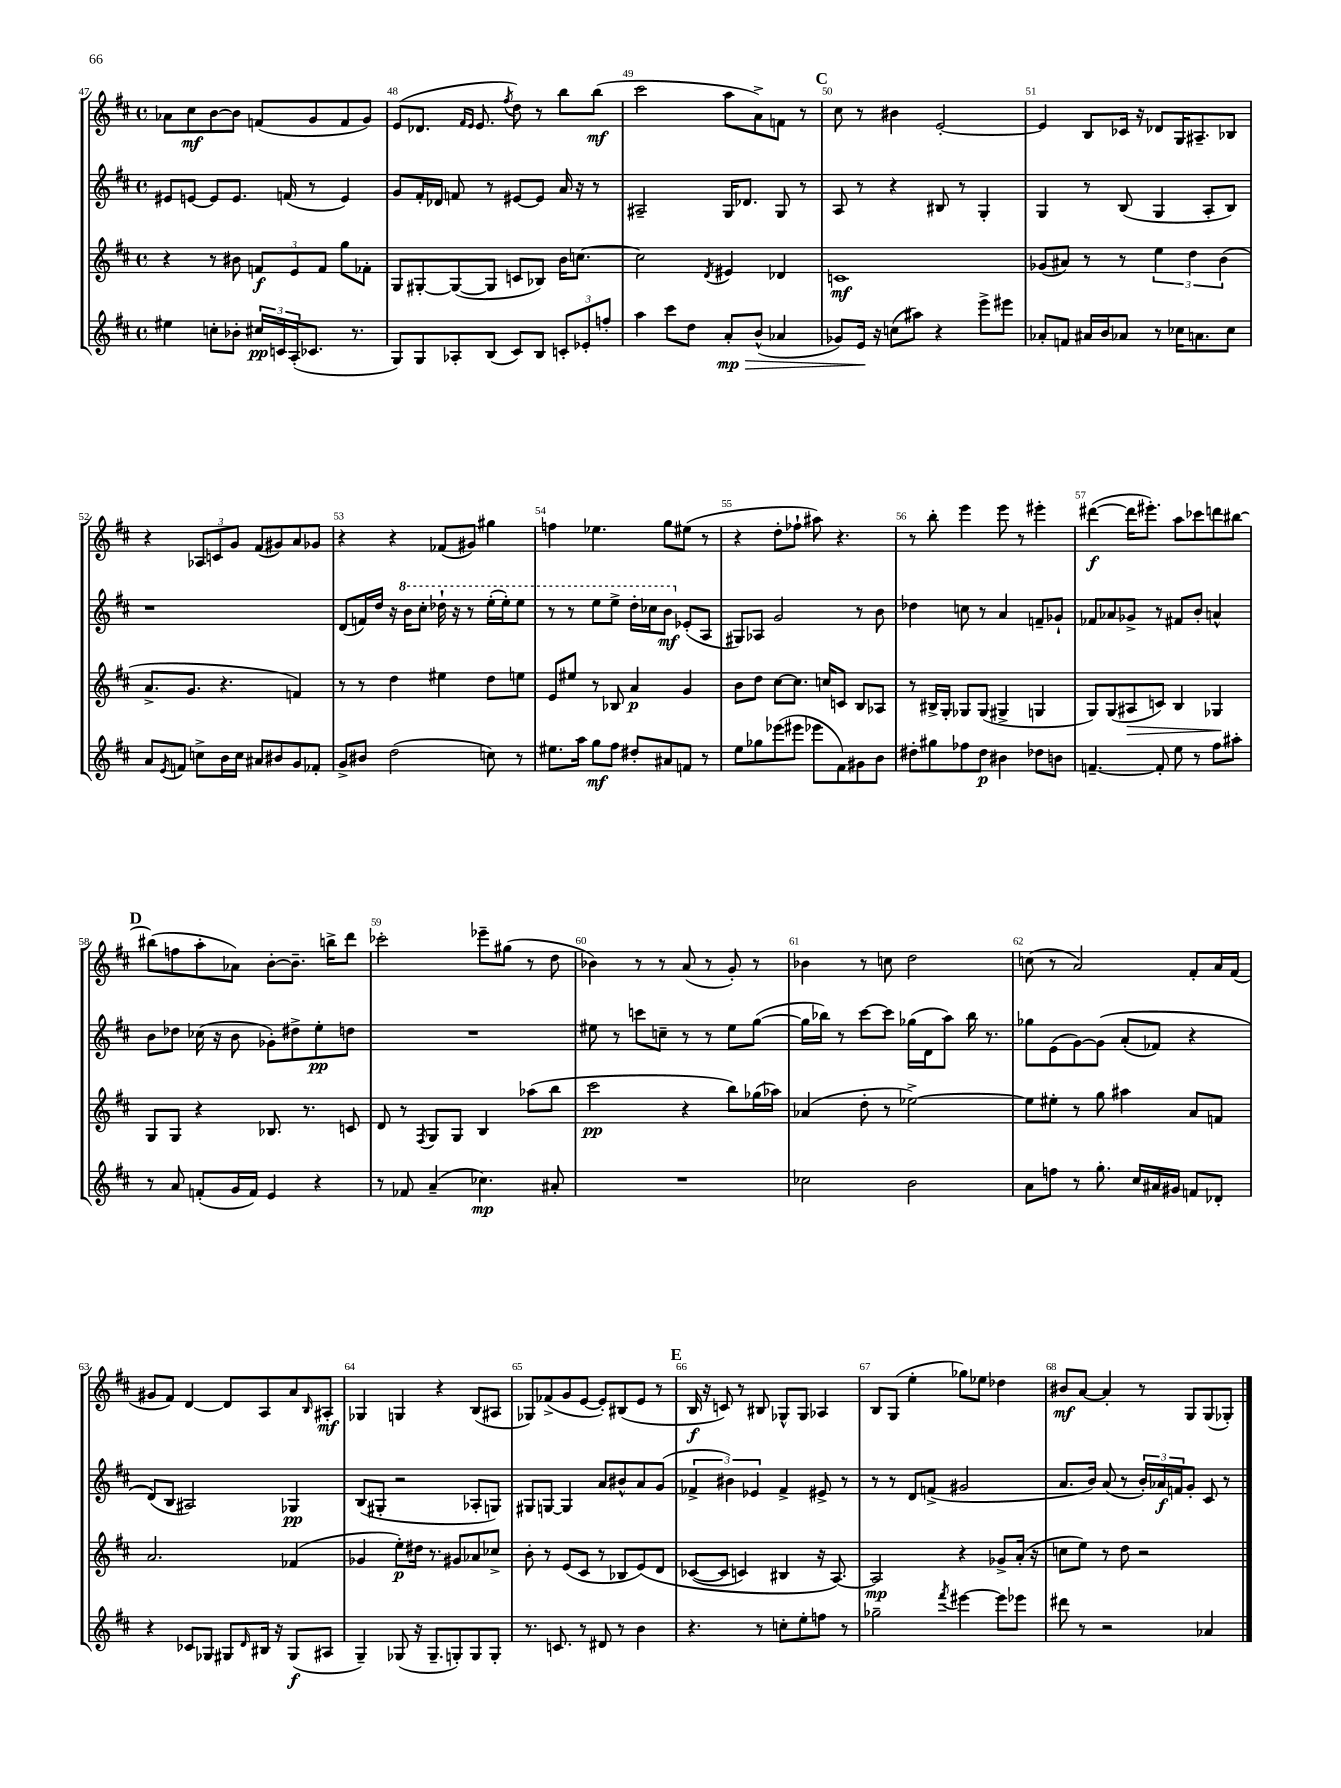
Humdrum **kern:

**kern	**dynam	**kern	**dynam	**kern	**dynam	**kern	**dynam
*part4	*part4	*part3	*part3	*part2	*part2	*part1	*part1
*staff4	*staff4	*staff3	*staff3	*staff2	*staff2	*staff1	*staff1
*clefG2	*	*clefG2	*	*clefG2	*	*clefG2	*
*k[f#c#]	*	*k[f#c#]	*	*k[f#c#]	*	*k[f#c#]	*
*M4/4	*	*M4/4	*	*M4/4	*	*M4/4	*
*met(c)	*	*met(c)	*	*met(c)	*	*met(c)	*
=47	=47	=47	=47	=47	=47	=47	=47
4ee#X\	.	4r	.	8e#X/L	.	8a-X\L	.
.	.	.	.	[8en/J	.	8cc#\	mf
8ccn'\L	.	8r	.	8e/L]	.	[8b\	.
8b-X'\J	.	8b#X\	.	8.e/J	.	8b\J]	.
24cc#X/LL	pp	12fn/L	f	.	.	(8fn/L	.
24cn/	.	.	.	.	.	.	.
.	.	.	.	(16fn/	.	.	.
(24A'/J	.	12e/	.	.	.	.	.
8.c-X/J	.	.	.	8r	.	8g/	.
.	.	12f/J	.	.	.	.	.
.	.	8gg\L	.	4e/)	.	8f/	.
8.r	.	.	.	.	.	.	.
.	.	8f-X'\J	.	.	.	8g/J)	.
=48	=48	=48	=48	=48	=48	=48	=48
8G/L)	.	8G/L	.	8g/L	.	(8e/L	.
8G/	.	[8G#X'/	.	16f#'/L	.	8.d-X/J	.
.	.	.	.	16d-X/JJ	.	.	.
8A-X'/	.	(8G#/_	.	8fn/	.	.	.
.	.	.	.	.	.	16qqf#/LL	.
.	.	.	.	.	.	16qqe/JJ	.
.	.	.	.	.	.	8.e/	.
(8B/J	.	8G#/J]	.	8r	.	.	.
.	.	.	.	.	.	8qff#/	.
8c#/L)	.	8cn/L	.	[8e#X/L	.	8dd\)	.
8B/J	.	8B-X/J)	.	8e#/J]	.	8r	.
12cn'/L	.	16b\KL	.	16a/	.	8bb\L	.
.	.	[8.ccn\J	.	16r	.	.	.
12e-X'/	.	.	.	.	.	.	.
.	.	.	.	8r	.	(8bb\J	mf
12ffn'/J	.	.	.	.	.	.	.
=49	=49	=49	=49	=49	=49	=49	=49
4aa\	.	2cc\]	.	2A#X~/	.	2ccc#\	.
8ccc#\L	.	.	.	.	.	.	.
8dd\J	.	.	.	.	.	.	.
.	.	8qd/	.	.	.	.	.
!	!LO:HP:b	!	!	!	!	!	!
8a'/L	> mp	4e#X/	.	16G/KL	.	8aa\L	.
.	.	.	.	8.d-X/J	.	.	.
(8b^^/J	.	.	.	.	.	8a^\)	.
4a-X/	.	4d-X/	.	8G/	.	8fn\J	.
.	.	.	.	8r	.	8r	.
!!LO:REH:place=s1:t=C
=50	=50	=50	=50	=50	=50	=50	=50
8g-X/L)	.	1cn	mf	8A/	.	8cc#\	.
16e/Jk	.	.	.	8r	.	8r	.
16r	]	.	.	.	.	.	.
(8ccn\L	.	.	.	4r	.	4b#X\	.
8aa#X\J)	.	.	.	.	.	.	.
4r	.	.	.	8B#X/	.	[2e'/	.
.	.	.	.	8r	.	.	.
8eee^\L	.	.	.	4G'/	.	.	.
8eee#X\J	.	.	.	.	.	.	.
=51	=51	=51	=51	=51	=51	=51	=51
8a-X'/L	.	(8g-X/L	.	4G/	.	4e/]	.
8fn/J	.	8a#X/J)	.	.	.	.	.
16a#X/LL	.	8r	.	8r	.	8B/L	.
16b/J	.	.	.	.	.	.	.
8a-X/J	.	8r	.	(8B/	.	16c-X/Jk	.
.	.	.	.	.	.	16r	.
8r	.	6ee\	.	4G/	.	8d-X/L	.
16cc-X\KL	.	.	.	.	.	16G/K	.
.	.	6dd\	.	.	.	.	.
8.an\	.	.	.	.	.	8.A#X~/	.
.	.	.	.	8A'/L	.	.	.
.	.	(6b\	.	.	.	.	.
8cc-\J	.	.	.	8B/J)	.	8B-X/J	.
!!LO:LB:g=z
=52	=52	=52	=52	=52	=52	=52	=52
8a/L	.	8.a^/L	.	1r	.	4r	.
8qe/	.	.	.	.	.	.	.
8fn/J	.	.	.	.	.	.	.
.	.	8.g/J	.	.	.	.	.
8ccn^\L	.	.	.	.	.	12A-X/L	.
.	.	.	.	.	.	12cn/	.
16b\L	.	4.r	.	.	.	.	.
.	.	.	.	.	.	12g/J	.
16cc\JJ	.	.	.	.	.	.	.
8a#X/L	.	.	.	.	.	(8f#/L	.
8b#X/	.	.	.	.	.	8g#X/)	.
8g/	.	4fn/)	.	.	.	8a/	.
8f-X'/J	.	.	.	.	.	8g-X/J	.
=53	=53	=53	=53	=53	=53	=53	=53
8g^/L	.	8r	.	(8d/L	.	4r	.
8b#X/J	.	8r	.	16fn/L)	.	.	.
.	.	.	.	16dd/JJ	.	.	.
(2dd\	.	4dd\	.	16r	.	4r	.
*	*	*	*	*8va	*	*	*
.	.	.	.	16bb\KL	.	.	.
.	.	.	.	8ccc#'\J	.	.	.
.	.	4ee#X\	.	16ddd-X`\	.	(8f-X/L	.
.	.	.	.	16r	.	.	.
.	.	.	.	8r	.	8g#X/J)	.
8ccn\)	.	8dd\L	.	(16eee'\LL	.	4gg#X\	.
.	.	.	.	16eee'\J)	.	.	.
8r	.	8een\J	.	8eee\J	.	.	.
=54	=54	=54	=54	=54	=54	=54	=54
8.ee#X\L	.	8e/L	.	8r	.	4ffn\	.
.	.	8ee#X/J	.	8r	.	.	.
16aa\Jk	.	.	.	.	.	.	.
8gg\L	mf	8r	.	8eee\L	.	4.ee-X\	.
8ff#\J	.	8B-X/	.	8eee^\J	.	.	.
8dd#X'/L	.	4a/	p	16ddd'\LL	.	.	.
.	.	.	.	16ccc-X\J	.	.	.
8a#X/	.	.	.	8bb\J	mf	8gg\L	.
*	*	*	*	*X8va	*	*	*
8fn/J	.	4g/	.	(8e-X'/L	.	(8ee#X\J	.
8r	.	.	.	8A/J	.	8r	.
=55	=55	=55	=55	=55	=55	=55	=55
8ee\L	.	8b\L	.	8G#X/L)	.	4r	.
8gg-X\	.	8dd\J	.	8A-X/J	.	.	.
(8eee-X\	.	[8cc#\L	.	2g/	.	8dd'\L	.
8eee#X\J	.	8.cc#\J]	.	.	.	8ff-X`\J	.
8eee-X\L	.	.	.	.	.	8aa#X\)	.
.	.	16ccn/KL	.	.	.	.	.
8f#\)	.	8cn/J	.	.	.	4.r	.
8g#X\	.	8B/L	.	8r	.	.	.
8b\J	.	8A-X/J	.	8b\	.	.	.
=56	=56	=56	=56	=56	=56	=56	=56
8dd#X'\L	.	8r	.	4dd-X\	.	8r	.
8gg#X\	.	16B#X^/LL	.	.	.	8bb'\	.
.	.	16G'/JJ	.	.	.	.	.
8ff-X\	.	8G-X/L	.	8ccn\	.	4eee\	.
8dd#\J	p	(8G-/J	.	8r	.	.	.
4b#X\	.	4G#X^/	.	4a/	.	8eee\	.
.	.	.	.	.	.	8r	.
8dd-X\L	.	4Gn/	.	8fn~/L	.	4eee#X'\	.
8bn\J	.	.	.	8g-X`/J	.	.	.
=57	=57	=57	=57	=57	=57	=57	=57
[4.fn~/	.	8G/L)	.	8f-X/L	.	([4ddd#X\	f
.	.	(8G/	.	8a-X/	.	.	.
!	!	!	!LO:HP:b	!	!	!	!
.	.	8A#X/	>	8g-X^/J	.	16ddd#\KL]	.
.	.	.	.	.	.	8.eee#X'\J)	.
8f'/]	.	8cn/J)	.	8r	.	.	.
8ee\	.	4B/	.	8f#X/L	.	8aa\L	.
8r	.	.	.	8b'/J	.	8ccc-X\	.
8ff#\L	.	4G-X/	.	4an^^/	.	8dddn\	.
8aa#X'\J	.	.	.	.	.	[8bb#X\J	.
.	.	.	]	.	.	.	.
!!LO:LB:g=z
!!LO:REH:place=s1:t=D
=58	=58	=58	=58	=58	=58	=58	=58
8r	.	8G/L	.	8b\L	.	(8bb#X\L]	.
8a/	.	8G/J	.	8dd-X\J	.	8ffn\	.
(8fn'/L	.	4r	.	(16cc-X\	.	8aa'\	.
.	.	.	.	16r	.	.	.
16g/L	.	.	.	8b\	.	8a-X\J)	.
16f/JJ)	.	.	.	.	.	.	.
4e/	.	8.B-X/	.	8g-X'\L)	.	[8b'\L	.
.	.	.	.	8dd#X^\	.	8.b~\J]	.
.	.	8.r	.	.	.	.	.
4r	.	.	.	8ee'\	pp	.	.
.	.	.	.	.	.	16bbn^\KL	.
.	.	8cn/	.	8ddn\J	.	8ddd\J	.
=59	=59	=59	=59	=59	=59	=59	=59
8r	.	8d/	.	1r	.	2ccc-X'\	.
8f-X/	.	8r	.	.	.	.	.
.	.	8qF#/	.	.	.	.	.
(4a~/	.	8G/L	.	.	.	.	.
.	.	8G/J	.	.	.	.	.
4.cc-X\)	mp	4B/	.	.	.	8eee-X~\L	.
.	.	.	.	.	.	(8gg#X\J	.
.	.	(8aa-X\L	.	.	.	8r	.
8a#X'/	.	8bb\J	.	.	.	8dd\	.
=60	=60	=60	=60	=60	=60	=60	=60
1r	.	2ccc#\	pp	8ee#X\	.	4b-X\)	.
.	.	.	.	8r	.	.	.
.	.	.	.	8cccn\L	.	8r	.
.	.	.	.	8ccn~\J	.	8r	.
.	.	4r	.	8r	.	(8a/	.
.	.	.	.	8r	.	8r	.
.	.	8bb\L)	.	8ee#\L	.	8g'/)	.
.	.	(16gg-X\L	.	([8gg\J	.	8r	.
.	.	16aa-X\JJ)	.	.	.	.	.
=61	=61	=61	=61	=61	=61	=61	=61
2cc-X\	.	(4a-X/	.	16gg\LL]	.	4b-X\	.
.	.	.	.	16bb-X\JJ)	.	.	.
.	.	.	.	8r	.	.	.
.	.	8dd'\	.	[8ccc#\L	.	8r	.
.	.	8r	.	8ccc#\J]	.	8ccn\	.
2b\	.	[2ee-X^\)	.	(16gg-X\LL	.	2dd\	.
.	.	.	.	16d\J	.	.	.
.	.	.	.	8aa\J)	.	.	.
.	.	.	.	16bb-\	.	.	.
.	.	.	.	8.r	.	.	.
=62	=62	=62	=62	=62	=62	=62	=62
8a\L	.	8ee-\L]	.	8gg-X\L	.	(8ccn\	.
8ffn\J	.	8ee#X'\J	.	(8e\	.	8r	.
8r	.	8r	.	[8g\)	.	2a/)	.
8.gg'\	.	8gg\	.	(8g\J]	.	.	.
.	.	4aa#X\	.	(8a'/L	.	.	.
16cc#/LL	.	.	.	.	.	.	.
16a#X/	.	.	.	8f-X/J)	.	.	.
16g#X/JJ	.	.	.	.	.	.	.
8fn/L	.	8a/L	.	4r	.	8f#'/L	.
8d-X'/J	.	8fn/J	.	.	.	16a/L	.
.	.	.	.	.	.	(16f#/JJ	.
!!LO:LB:g=z
=63	=63	=63	=63	=63	=63	=63	=63
4r	.	2.a/	.	(8d/L)	.	8g#X/L	.
.	.	.	.	8B/J	.	8f#/J)	.
8c-X/L	.	.	.	2A#X/)	.	[4d/	.
8G-X/J	.	.	.	.	.	.	.
8G#X/L	.	.	.	.	.	8d/L]	.
16qqd/	.	.	.	.	.	.	.
16B#X/Jk	.	.	.	.	.	8A/	.
16r	.	.	.	.	.	.	.
(8G#/L	f	(4f-X/	.	4G-X/	pp	8a/	.
.	.	.	.	.	.	16qqB/	.
8A#X/J	.	.	.	.	.	8A#X'/J	mf
=64	=64	=64	=64	=64	=64	=64	=64
4G~/)	.	4g-X/	.	(8B/L	.	4G-X/	.
.	.	.	.	8G#X'/J	.	.	.
(8G-X/	.	8ee'\L)	p	2r	.	4Gn/	.
16r	.	16dd#X\Jk	.	.	.	.	.
8.G-~/L	.	8.r	.	.	.	.	.
.	.	.	.	.	.	4r	.
8Gn'/)	.	8g#X/L	.	.	.	.	.
8G/	.	8a-X/	.	8A-X'/L	.	(8B/L	.
8G'/J	.	8cc-X^/J	.	8Gn/J)	.	8A#X/J	.
=65	=65	=65	=65	=65	=65	=65	=65
8.r	.	8b'\	.	8G#X/L	.	8G-X/L)	.
.	.	8r	.	[8Gn/J	.	(8f-X^/	.
8.cn/	.	.	.	.	.	.	.
.	.	(8e/L	.	4G/]	.	8g/	.
8r	.	8c#/J	.	.	.	[8e/J	.
8d#X/	.	8r	.	8a/L	.	8e'/L])	.
8r	.	8B-X/L	.	8b#X^^/	.	(8B#X/	.
4b\	.	(8e/)	.	8a/	.	8e/J	.
.	.	8d/J	.	(8g/J	.	8r	.
!!LO:REH:place=s1:t=E
=66	=66	=66	=66	=66	=66	=66	=66
4.r	.	([8c-X/L	.	6f-X^/	.	16B/	f
.	.	.	.	.	.	16r	.
.	.	8c-/J]	.	.	.	8cn/)	.
.	.	.	.	6b#X\)	.	.	.
.	.	4cn/)	.	.	.	8r	.
.	.	.	.	6e-X/	.	.	.
8r	.	.	.	.	.	8B#X/	.
8ccn'\L	.	4B#X/	.	4f-^/	.	8G-X^^/L	.
8ee'\	.	.	.	.	.	8G-/J	.
8ffn\J	.	16r	.	8e#X^/	.	4A-X/	.
.	.	[8.A/)	.	.	.	.	.
8r	.	.	.	8r	.	.	.
=67	=67	=67	=67	=67	=67	=67	=67
2gg-X~\	.	2A/]	mp	8r	.	8B/L	.
.	.	.	.	8r	.	(8G/J	.
.	.	.	.	8d/L	.	4ee'\	.
.	.	.	.	(8fn^/J	.	.	.
8qfff#/	.	.	.	.	.	.	.
[4eee#X\	.	4r	.	2g#X/	.	8gg-X\L)	.
.	.	.	.	.	.	8ee-X\J	.
8eee#\L]	.	8g-X^/L	.	.	.	4dd-X\	.
8eee-X\J	.	(16a'/Jk	.	.	.	.	.
.	.	16r	.	.	.	.	.
=68	=68	=68	=68	=68	=68	=68	=68
8ddd#X\	.	8ccn\L	.	8.a/L	.	8b#X/L	mf
8r	.	8ee\J)	.	.	.	[8a/J	.
.	.	.	.	16b/Jk)	.	.	.
2r	.	8r	.	(8a/	.	4a'/]	.
.	.	8dd\	.	8r	.	.	.
.	.	2r	.	24b'/LL)	.	8r	.
.	.	.	.	24a-X/	f	.	.
.	.	.	.	24fn/J	.	.	.
.	.	.	.	8g'/J	.	8G/L	.
4a-X/	.	.	.	8c#/	.	(8G/	.
.	.	.	.	8r	.	8G-X'/J)	.
==	==	==	==	==	==	==	==
*-	*-	*-	*-	*-	*-	*-	*-
